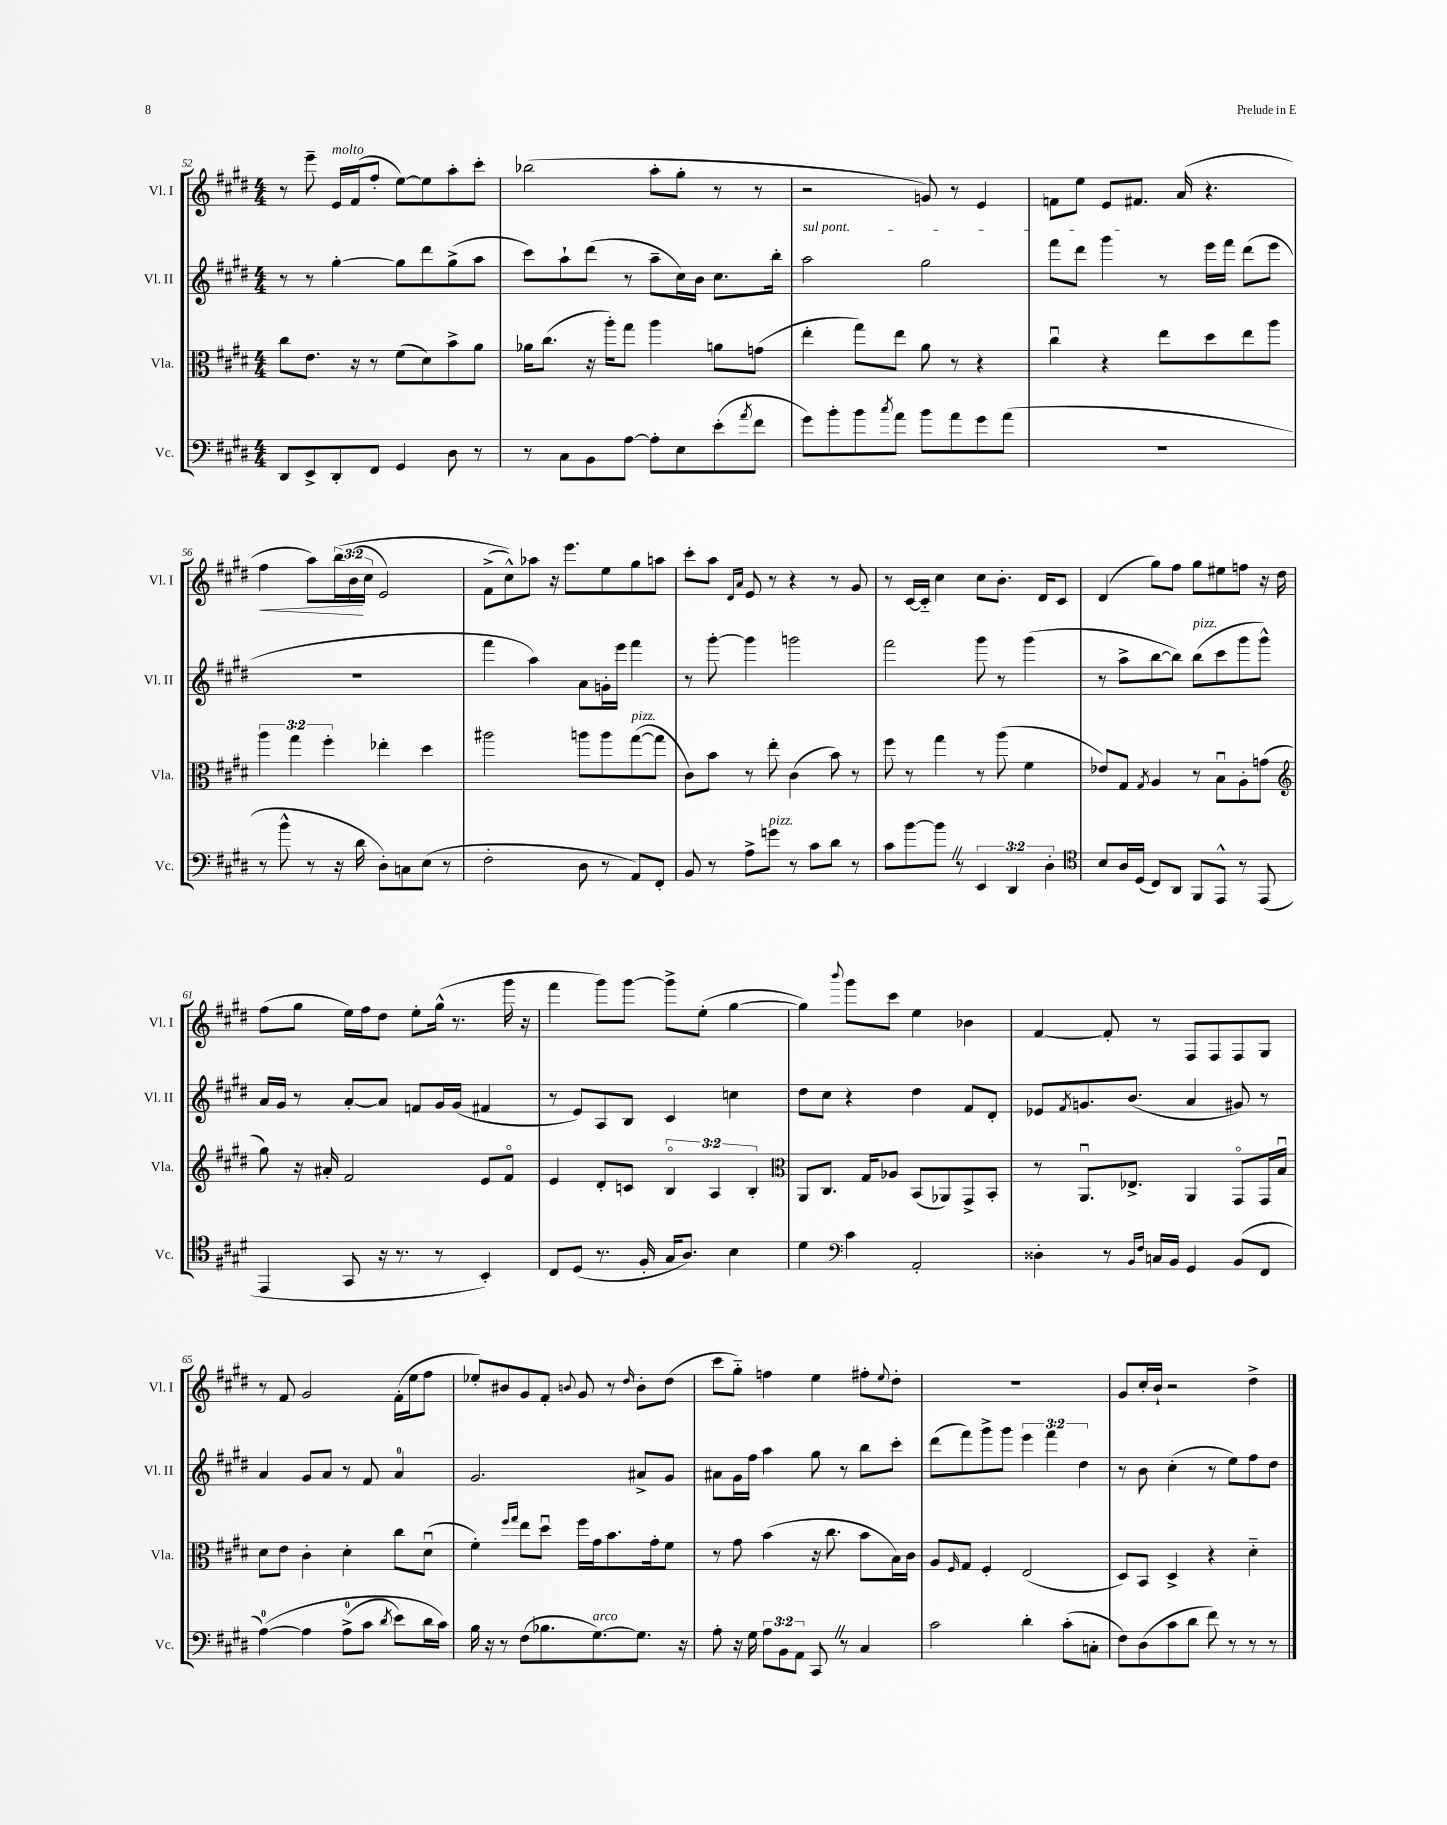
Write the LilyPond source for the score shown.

<<
\new StaffGroup <<
\new Staff = "s0" \with { instrumentName = "Vl. I" shortInstrumentName = "Vl. I" } {
    \clef treble \key e \major \numericTimeSignature \time 4/4 \override Staff.TupletNumber.text = #tuplet-number::calc-fraction-text
    r8 e'''8-- e'16^\markup { \italic "molto" } fis'16( fis''8-. e''8~) e''8 a''8-. cis'''8-. |
    bes''2( a''8-. gis''8-. r8 r8 |
    r2 g'8) r8 e'4 |
    f'8 e''8 e'8 fis'8. a'16( r4. |
    fis''4\< a''8) \tuplet 3/2 { b''16\( b'16\!( cis''16 } e'2) |
    fis'8->( cis''8-^)\) aes''8 r16 e'''8. e''8 gis''8 a''8 |
    cis'''8-. a''8 \grace { dis'16 a'16 } e'8 r8 r4 r8 gis'8 |
    r8 cis'16~ cis'16-_ cis''4 cis''8 b'8.-. dis'16 cis'8 |
    dis'4( gis''8) fis''8 gis''8 eis''8 f''8 r16 dis''16 |
    fis''8( gis''8 e''16) fis''16 dis''8 e''8-. gis''16-^( r8. gis'''16 r16 |
    fis'''4 gis'''8) gis'''8~ gis'''8-> e''8-.( gis''4~ |
    gis''4) \appoggiatura { b'''8 } gis'''8 cis'''8 e''4 bes'4 |
    fis'4~ fis'8-. r8 fis8 fis8 fis8 gis8 |
    r8 fis'8 gis'2 fis'16-.( e''16 fis''8 |
    ees''8-.) bis'8 gis'8 fis'8-. \appoggiatura { b'8 } gis'8 r8 \grace { dis''16 } b'8-. dis''8( |
    cis'''8 gis''8-_) f''4 e''4 fis''8-. \appoggiatura { e''8 } dis''8-. |
    R1 |
    gis'8 cis''16-. b'16-! r2 dis''4-> \bar "|." |
}
\new Staff = "s1" \with { instrumentName = "Vl. II" shortInstrumentName = "Vl. II" } {
    \clef treble \key e \major \numericTimeSignature \time 4/4 \override Staff.TupletNumber.text = #tuplet-number::calc-fraction-text
    r8 r8 gis''4~-. gis''8 dis'''8 gis''8->( a''8 |
    cis'''8) a''8-! dis'''8( r8 a''8-- cis''16) b'16 cis''8. b''16-. |
    \once \override TextSpanner.bound-details.left.text = \markup { \italic "sul pont." } a''2\startTextSpan gis''2 |
    fis'''8 dis'''8 gis'''4\stopTextSpan r8 e'''16 fis'''16 dis'''8( e'''8 |
    R1 |
    fis'''4 a''4) a'8 g'16-. e'''16 fis'''4 |
    r8 gis'''8~-. gis'''4 g'''2 |
    fis'''2 gis'''8 r8 gis'''4( |
    r8 a''8-> b''8~ b''8) b''8^\markup { \italic "pizz." }( cis'''8 gis'''8 gis'''8-^) |
    a'16 gis'16 r8 a'8~-. a'8 f'8 gis'16 gis'16( fis'4 |
    r8 e'8) a8 b8 cis'4 c''4 |
    dis''8 cis''8 r4 dis''4 fis'8 dis'8-. |
    ees'8 \acciaccatura { fis'8 } g'8. b'8.( a'4 gis'8) r8 |
    a'4 gis'8 a'8 r8 fis'8 a'4-0 |
    gis'2. ais'8-> gis'8 |
    ais'8 gis'16 fis''16 a''4 gis''8 r8 b''8 cis'''8-. |
    dis'''8( fis'''8) gis'''8-> gis'''8 \tuplet 3/2 { e'''4 fis'''4 dis''4 } |
    r8 b'8 cis''4-.( r8 e''8) fis''8 dis''8 \bar "|." |
}
\new Staff = "s2" \with { instrumentName = "Vla." shortInstrumentName = "Vla." } {
    \clef alto \key e \major \numericTimeSignature \time 4/4 \override Staff.TupletNumber.text = #tuplet-number::calc-fraction-text
    cis''8 e'8. r16 r8 fis'8( dis'8) b'8-> a'8 |
    aes'16 cis''8.( r16 a''16-.) gis''8 a''4 a'8 g'8( |
    e''4-. gis''8) e''8 a'8 r8 r4 |
    cis''4\downbow r4 e''8 dis''8 e''8 a''8 |
    \tuplet 3/2 { a''4 gis''4 fis''4-. } ees''4-. dis''4 |
    ais''2 a''8 a''8 gis''8~^\markup { \italic "pizz." }( gis''8 |
    cis'8) b'8 r8 e''8-. cis'4( b'8) r8 |
    fis''8 r8 gis''4 r8 a''8( fis'4 |
    ees'8) gis8 \acciaccatura { gis8 } a4 r8 b8\downbow a8-. g'8( |
    \clef treble gis''8) r16 ais'16-. fis'2 e'8 fis'8\flageolet |
    e'4 dis'8-. c'8 \tuplet 3/2 { b4\flageolet a4 b4-. } |
    \clef alto a,8 cis8. gis16 aes8 b,8( aes,8) gis,8-> b,8-. |
    r8 a,8.\downbow ees8.-> a,4 gis,8\flageolet gis,16 b16\downbow |
    dis'8 e'8 cis'4-. dis'4-. cis''8 dis'8\downbow( |
    fis'4-.) \grace { fis''16 gis''16 } e''8 dis''8\downbow fis''16 gis'16 b'8. gis'16-. fis'8 |
    r8 gis'8 b'4( r16 cis''8. b'8 b16) cis'16 |
    a8 \grace { fis16 } gis8 fis4-. e2( |
    dis8) b,8 dis4-> r4 dis'4-_ \bar "|." |
}
\new Staff = "s3" \with { instrumentName = "Vc." shortInstrumentName = "Vc." } {
    \clef bass \key e \major \numericTimeSignature \time 4/4 \override Staff.TupletNumber.text = #tuplet-number::calc-fraction-text
    dis,8 e,8-> dis,8-. fis,8 gis,4 dis8 r8 |
    r8 cis8 b,8 a8~ a8-. e8 e'8-.( \acciaccatura { a'8 } fis'8 |
    gis'8) b'8-. b'8 \acciaccatura { cis''8 } a'8 b'8 a'8 gis'8 a'8( |
    R1 |
    r8 b'8-^ r8 r16 dis'16 dis8-.) c8 e8( r8 |
    fis2-. dis8 r8 a,8) fis,8-. |
    b,8 r8 a8-> g'8^\markup { \italic "pizz." } r8 cis'8 dis'8 r8 |
    cis'8 b'8~ b'8 \once \override BreathingSign.text = \markup { \musicglyph "scripts.caesura.straight" } \breathe r8 \tuplet 3/2 { e,4 dis,4 dis4-. } |
    \clef tenor b8 a16 dis16( cis8) a,8 fis,8 e,8-^ r8 e,8( |
    e,4 gis,8 r16 r8. r8 b,4-.) |
    cis8 dis8( r8. fis16-. gis16 a8.) b4 |
    dis'4 \clef bass cis'4 a,2-. |
    disis4-. r8 \grace { b,16 fis16 } c16 b,16 gis,4 b,8( fis,8 |
    a4-0~)\( a4 a8-0->( cis'8 \acciaccatura { dis'8 } e'8) dis'16 cis'16\) |
    b16 r16 r8 fis8( bes8. gis8.~^\markup { \italic "arco" }) gis8. r16 |
    a8-. r16 gis16 \tuplet 3/2 { a8 b,8 a,8 } cis,8 \once \override BreathingSign.text = \markup { \musicglyph "scripts.caesura.straight" } \breathe r8 cis4 |
    cis'2 dis'4-. cis'8-.( c8-. |
    fis8) dis8( cis'8 dis'8 fis'8) r8 r8 r8 \bar "|." |
}
>>
>>
\layout { \context { \Score currentBarNumber = #52 } }
